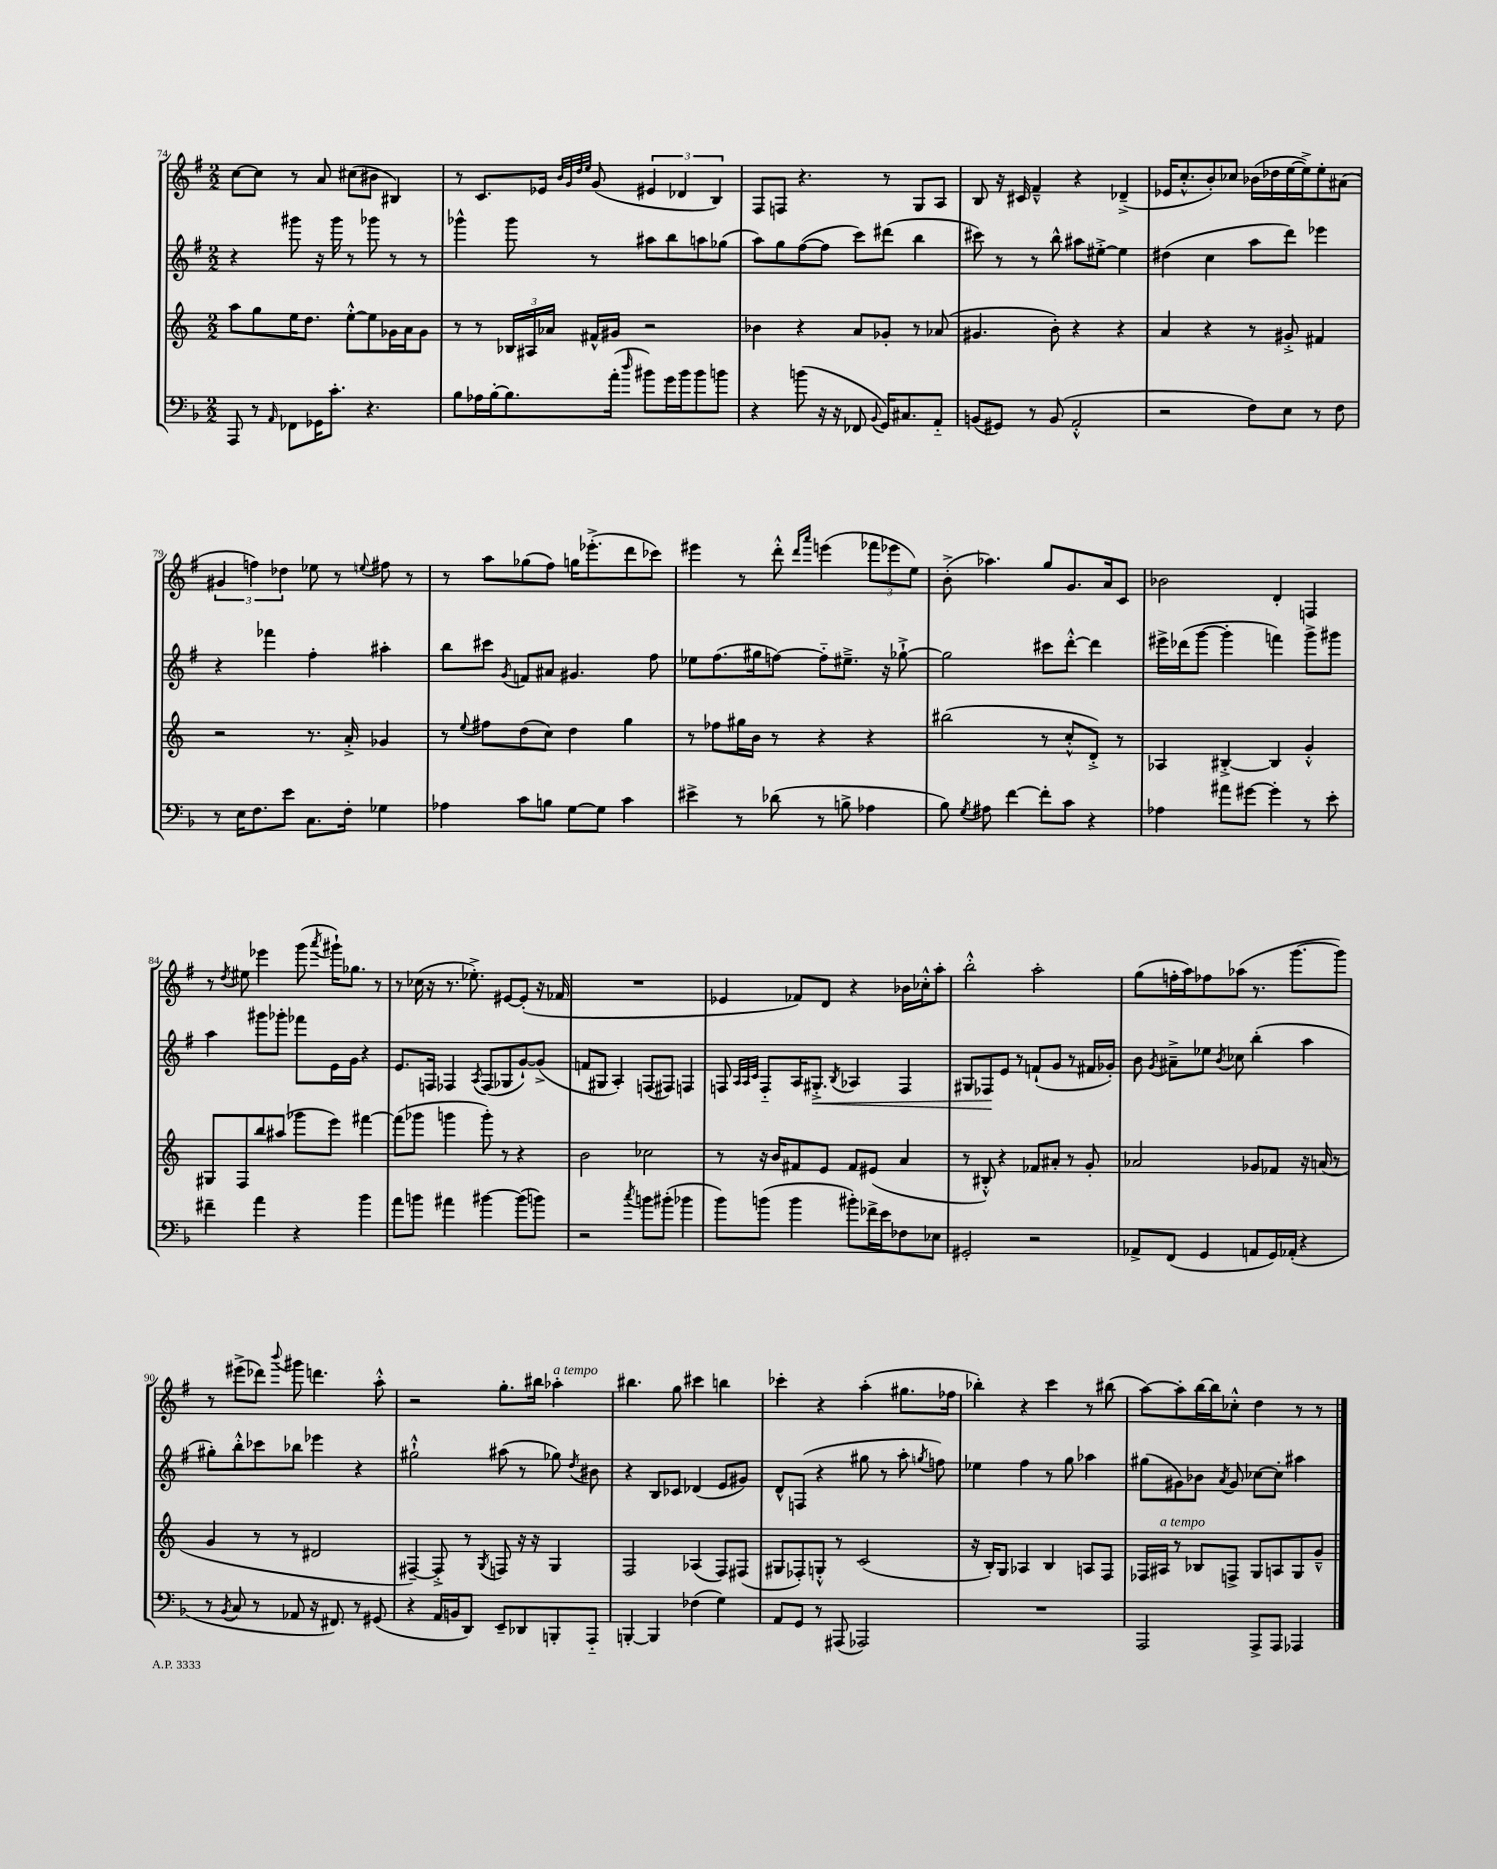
<<
\new StaffGroup <<
\new Staff = "s0" {
    \clef treble \key g \major \numericTimeSignature \time 2/2
    \autoBeamOff c''8[~ c''8] r8 a'8 cis''8[( bis'8] bis4) |
    r8 c'8.[ ees'16] \grace { b'32[ g'32 d''32 e''32] } g'8( \tuplet 3/2 { eis'4 des'4 b4) } |
    fis8[ f8] r4. r8 g8[ a8] |
    b8 r16 cis'16 fis'4---^ r4 des'4--->( |
    ees'16[ c''8.-.-^ b'8-.) ces''8] bes'16[( des''16 e''16~ e''16->) e''8-. ais'8]( |
    \tuplet 3/2 { gis'4 f''4) des''4 } ees''8 r8 \appoggiatura { e''8 } fis''8 r8 |
    r8 a''8[ ges''8( fis''8]) g''16[ ees'''8.-.->( d'''8 ces'''8]) |
    eis'''4 r8 d'''8-.-^ \grace { d'''16[ a'''16] } e'''4( \tuplet 3/2 { fes'''8[ ees'''8 e''8]) } |
    b'8-.->( aes''4.) g''8[ g'8. a'16 c'8] |
    bes'2 d'4-. f4 |
    r8 \acciaccatura { d''8 } eis''8 ees'''4 g'''8( \acciaccatura { a'''8 } gis'''16[-!) ges''8.] r8 |
    r8 ces''16( r16 r8. ees''8.-.->) eis'8[~ eis'8]-.( r16 fes'16 |
    R1 |
    ees'4 fes'8[) d'8] r4 bes'16[ ces''16-.-^ a''8]-. |
    b''2-.-^ a''2-. |
    g''8[( f''16-. a''16) fes''8 aes''8]( r8. g'''8.[~ g'''8]) |
    r8 eis'''8[->( des'''8]) \appoggiatura { b'''8 } gis'''8 d'''4. a''8-.-^ |
    r2 g''8.[-. bis''16] aes''4-.^\markup { \italic "a tempo" } |
    bis''4. g''8 cis'''4 b''4 |
    ces'''4-. r4 a''4-.( gis''8.[ fes''16] |
    bes''4-.) r4 c'''4 r8 bis''8( |
    a''8[~) a''8-. b''16~ b''16 ces''8]-.-^ d''4 r8 r8 \bar "|." |
}
\new Staff = "s1" {
    \clef treble \key g \major \numericTimeSignature \time 2/2
    \autoBeamOff r4 gis'''8 r16 gis'''16 r8 ges'''8 r8 r8 |
    ges'''4-^ ges'''8 r8 ais''8[ b''8 a''8 ges''8]( |
    a''8[) g''8 fis''8~( fis''8] c'''8[) dis'''8]( b''4 |
    cis'''8) r8 r8 b''8-^ ais''8[ eis''8]~-.-> eis''4 |
    dis''4( c''4 a''8[ d'''8]) ees'''4 |
    r4 fes'''4 fis''4-. ais''4-. |
    b''8[ cis'''8] \acciaccatura { g'8 } f'8[ ais'8] gis'4. fis''8 |
    ees''8[ fis''8.( gis''16 f''8]~) f''8[-_ eis''8.]---> r16 ges''8~-!-> |
    ges''2 cis'''8[ d'''8]~-.-^ d'''4 |
    eis'''16[-> des'''16( g'''8]~ g'''4-. f'''4) g'''8[-> gis'''8] |
    a''4 gis'''8[ ges'''8]-. fes'''8[ e'16 g'16] r4 |
    e'8.[ f16] fes4 \acciaccatura { a8 } fes8[( ges8 g'8~-!) g'8]->( |
    f'8[ gis8] a4-.) f8[( fis8]) f4 |
    f8 \grace { a32[ a32 c'32] } f8[-_ a16 gis8.]-.->\< \acciaccatura { b8 } aes4 f4 |
    gis8[ fes8\! e'8] r8 f'8[-!( g'8] r8 fis'16[ ges'16]-.) |
    b'8 \acciaccatura { g'8 } ais'8[---> ees''8] \acciaccatura { b'8 } ces''8 b''4-.( a''4 |
    gis''8[-.) b''8-.-^ ces'''8 bes''8] ees'''4 r4 |
    gis''2-!-^ ais''8( r8 ges''8) \acciaccatura { d''8 } bis'8 |
    r4 b8[ ces'8] des'4( e'8[ gis'8]) |
    d'8[-^ f8]( r4 gis''8 r8 a''8-. \acciaccatura { g''8 } f''8) |
    ees''4 fis''4 r8 g''8 aes''4 |
    gis''8[( gis'8) bes'8] \acciaccatura { a'8 } gis'8 ces''8[~ ces''8]-. ais''4 \bar "|." |
}
\new Staff = "s2" {
    \clef treble \key c \major \numericTimeSignature \time 2/2
    \autoBeamOff a''8[ g''8 e''16 d''8.] e''8[~-.-^ e''8 ges'16 a'16 ges'8] |
    r8 r8 \tuplet 3/2 { bes16[ ais16 aes'16] } fis'16[-^ gis'16] r2 |
    bes'4 r4 a'8[ ges'8]-. r8 aes'8( |
    gis'4. b'8-.) r4 r4 |
    a'4 r4 r8 gis'8-.-> fis'4 |
    r2 r8. a'16-.-> ges'4 |
    r8 \appoggiatura { e''8 } fis''8[ d''8( c''8]) d''4 g''4 |
    r8 fes''8[ gis''16 b'16] r8 r4 r4 |
    bis''2( r8 c''8[-.-^ d'8]-.->) r8 |
    aes4 bis4~-.-> bis4 g'4-.-^ |
    gis8[ f8 b''8 ais''8]( ges'''8[ e'''8]) fis'''4~ |
    fis'''8[( ges'''8] g'''4 g'''8-.) r8 r4 |
    b'2 ces''2 |
    r8 r16 b'16[ fis'8 e'8] fis'8[ eis'8]( a'4 |
    r8 bis8-.-^) r4 fes'8[ ais'8]-. r8 g'8-. |
    aes'2 ges'8[ fes'8] r16 a'16( r8 |
    g'4 r8 r8 dis'2 |
    fis4~--) fis8-.-> r8 \acciaccatura { g8 } f8 r16 r16 g4 |
    f2 aes4( f8[) fis8]( |
    gis8[ fes8-.) g8]-.-^ r8 c'2( |
    r16 b16[-.) g8] aes4 b4 a8[ f8] |
    fes16[ ais16]^\markup { \italic "a tempo" } r8 bes8[ f8]-> g8[ a8 g8 g'8]---^ \bar "|." |
}
\new Staff = "s3" {
    \clef bass \key f \major \numericTimeSignature \time 2/2
    \autoBeamOff a,,8 r8 \grace { a,16 } fes,8[ ges,16 c'8.]-. r4. |
    bes8[ aes16 bes16~-. bes8. a'16]-.( \grace { d''16 } bis'8[) g'16 bis'16 bis'8 b'8] |
    r4 b'8( r16 r16 fes,8 \appoggiatura { bes,8 } g,16[) cis8. a,8]-_ |
    b,8[( gis,8]) r8 b,8( a,2-.-^ |
    r2 f8[) e8] r8 f8 |
    r8 e16[ f8. e'8] c8.[ f16]-. ges4 |
    aes4 c'8[ b8] g8[~ g8] c'4 |
    eis'4-> r8 des'8( r8 b8-> aes4 |
    bes8) \acciaccatura { g8 } ais8 f'4~ f'8[-. c'8] r4 |
    aes4 ais'8[ gis'8]~ gis'4-. r8 e'8-. |
    fis'4-- a'4 r4 bes'4 |
    a'8[ b'8] ais'4 bis'4~ bis'8[( b'8]) |
    r2 \acciaccatura { c''8 } b'8[ bis'8]-.( bes'4 |
    bes'8[) b'8]( b'4 bis'8[-.) fes'16-> e'16 fes8 ees8] |
    gis,2-. r2 |
    aes,8[-> f,8]( g,4 a,8[ g,16) aes,16]-.( r4 |
    r8 \acciaccatura { bes,8 } c8 r8 aes,8 r16 fis,8.) r8 gis,8( |
    r4 a,16[ b,16 d,8]) e,8[-- des,8 b,,8-. a,,8]-_ |
    b,,4~-. b,,4 fes4( g4) |
    a,8[ g,8] r8 ais,,8( aes,,2) |
    R1 |
    a,,2 a,,8[-> a,,8] aes,,4 \bar "|." |
}
>>
>>
\layout { \context { \Score currentBarNumber = #74 } }
